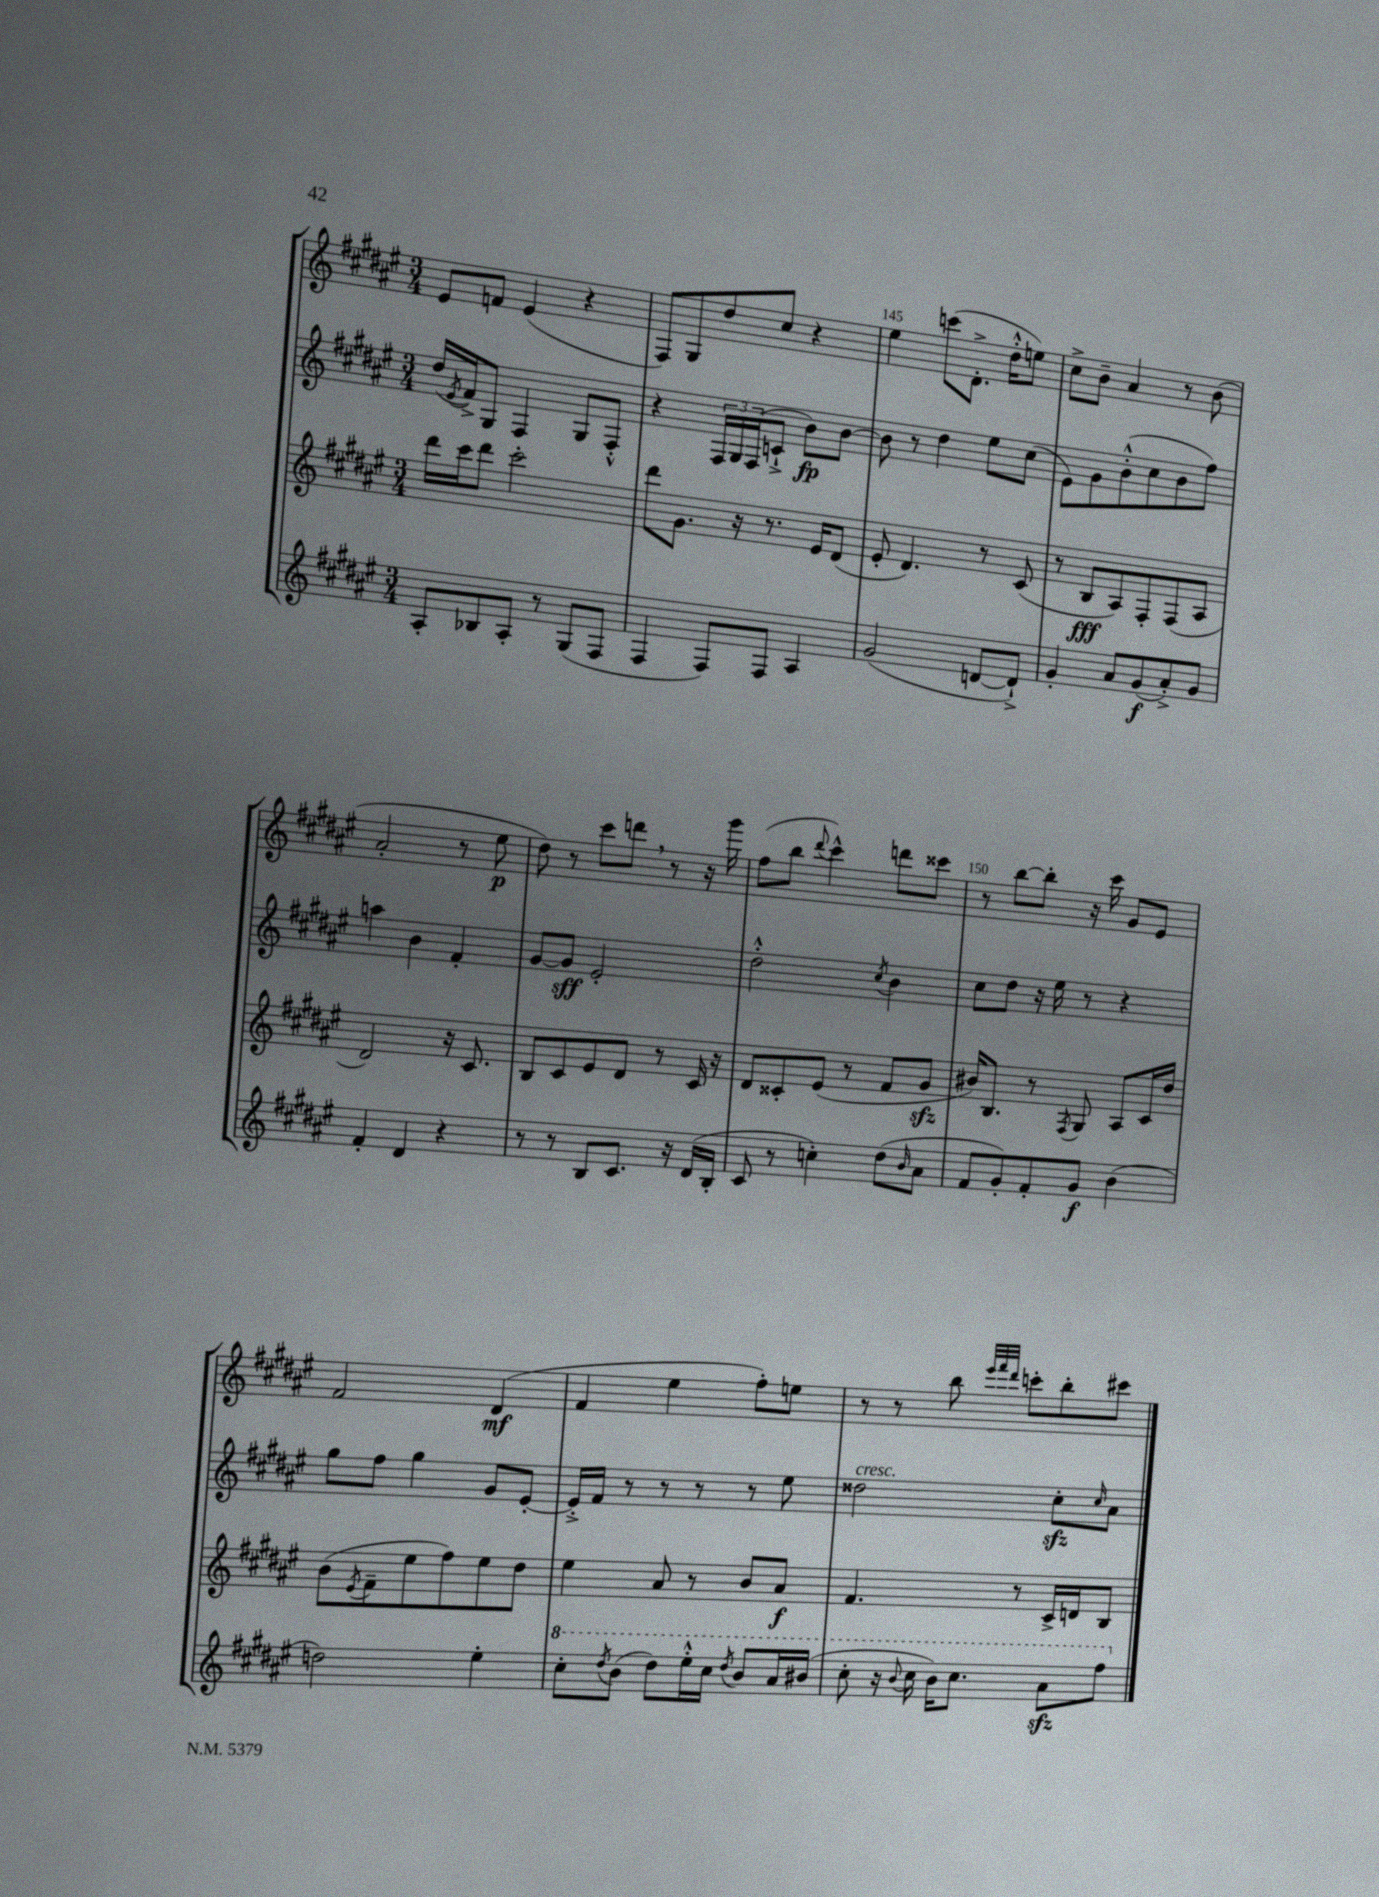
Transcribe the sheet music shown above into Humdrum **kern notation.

**kern	**kern	**kern	**kern
*staff4	*staff3	*staff2	*staff1
*clefG2	*clefG2	*clefG2	*clefG2
*k[f#c#g#d#a#e#]	*k[f#c#g#d#a#e#]	*k[f#c#g#d#a#e#]	*k[f#c#g#d#a#e#]
*M3/4	*M3/4	*M3/4	*M3/4
8A#'/L	16ddd#\LL	(16dd#/LL	8e#/L
.	.	8qe#/	.
.	16ccc#\J	16f#^/J)	.
8B-/	8ddd#\J	8G#/J	8f/J
8A#'/J	2ccc#'\	4F#/	(4e#/
8r	.	.	.
(8G#/L	.	8G#/L	4r
8F#/J	.	8F#'^^/J	.
=	=	=	=
4F#/	8ddd#\L	4r	8F#/L)
.	8.g#\J	.	8G#/
8F#/L)	.	24F#/LL	8dd#/
.	.	24G#/	.
.	16r	.	.
.	.	(24F#/J	.
8F#/J	8.r	8c`^/J	8cc#/J
4A#/	.	8b\L)	4r
.	16e#/LK	.	.
.	(8d#/J	[8b\J	.
=	=	=	=
(2g#/	8e#'/	8b\]	4ee#\
.	4.d#/)	8r	.
.	.	4dd#\	(8ccc\L
.	.	.	8.d#'^\J
[8d/L	8r	8ee#\L	.
.	.	.	16dd#'^^\LK
8d`^/]J)	(8c#/	(8cc#\J	8ee\J)
=	=	=	=
4g#'/	8r	8e#\L)	8cc#^\L
.	8B/L	8g#\	8b~\J
8a#/L	8A#/)	(8b'^^\	4a#/
(8g#/	8F#'/	8cc#\	.
8a#'^/)	(8F#/	8b\	8r
8g#/J	8A#/J	8ff#\J)	(8b\
=	=	=	=
4f#'/	2d#/)	4aa\	2a#'/
4d#/	.	4b\	.
4r	16r	4f#'/	8r
.	8.c#/	.	.
.	.	.	8ee#\
=	=	=	=
8r	8B/L	[8g#/L	8dd#\)
8r	8c#/	8g#/]J	8r
8B/L	8e#/	2e#'/	8ccc#\L
8.c#/J	8d#/J	.	8ddd\J
.	8r	.	8r
16r	.	.	.
(16d#/LL	16c#/	.	16r
16B'/JJ	16r	.	16ggg#\
=	=	=	=
8c#/	8d#/L	2dd#'^^\	(8ff#\L
8r	8c##'/	.	8bb\J
.	.	.	8qqddd#/
4cc'\)	(8e#/J	.	4ccc#^^\)
.	8r	.	.
.	.	8qcc#/	.
(8dd#\L	8f#/L	4b\	8ddd\L
16qqb/	.	.	.
8a#\J	8g#/J	.	8ccc##\J
=	=	=	=
8f#/L	16b#/LK)	8cc#\L	8r
.	8.B/J	.	.
8g#'/)	.	8dd#\J	[8bb\L
8f#'/	8r	16r	8bb'\]J
.	.	16ee#\	.
.	8qF#/	.	.
8g#/J	8G#/	8r	16r
.	.	.	16ccc#\
(4b\	8A#/L	4r	8g#/L
.	16c#/L	.	8e#/J
.	16dd#/JJ	.	.
=	=	=	=
2dd\)	(8b\L	8gg#\L	2f#/
.	8qe#/	.	.
.	8f#~\	8ff#\J	.
.	8ee#\	4gg#\	.
.	8ff#\)	.	.
4ee#'\	8ee#\	8g#/L	(4d#/
.	8dd#\J	[8e#'/J	.
=	=	=	=
8ccc#'\L	4ee#\	16e#'^/]LL	4f#/
.	.	16f#/JJ	.
8qddd#/	.	.	.
(8bb\J	.	8r	.
8ddd#\L)	8a#/	8r	4ee#\
16eee#'^^\L	8r	8r	.
16ccc#\JJ	.	.	.
8qddd#/	.	.	.
8bb/L	8b/L	8r	8ff#'\L)
16aa#/L	8a#/J	8ee#\	8ee\J
(16bb#/JJ	.	.	.
=	=	=	=
8ccc#'\	4.f#/	2dd##\	8r
16r	.	.	8r
8qqbb/	.	.	.
16ccc#\	.	.	.
16bb\LK)	.	.	8bb\
8.ccc#\J	.	.	.
.	.	.	32qqeee#/LLL
.	.	.	32qqfff#/
.	.	.	32qqddd#/JJJ
.	8r	.	8ccc'\L
8aa#\L	16c#^/LL	8cc#'\L	8bb'\
.	16d/J	.	.
.	.	16qqcc#/	.
8fff#\J	8B/J	8a#\J	8ccc#\J
==	==	==	==
*-	*-	*-	*-
